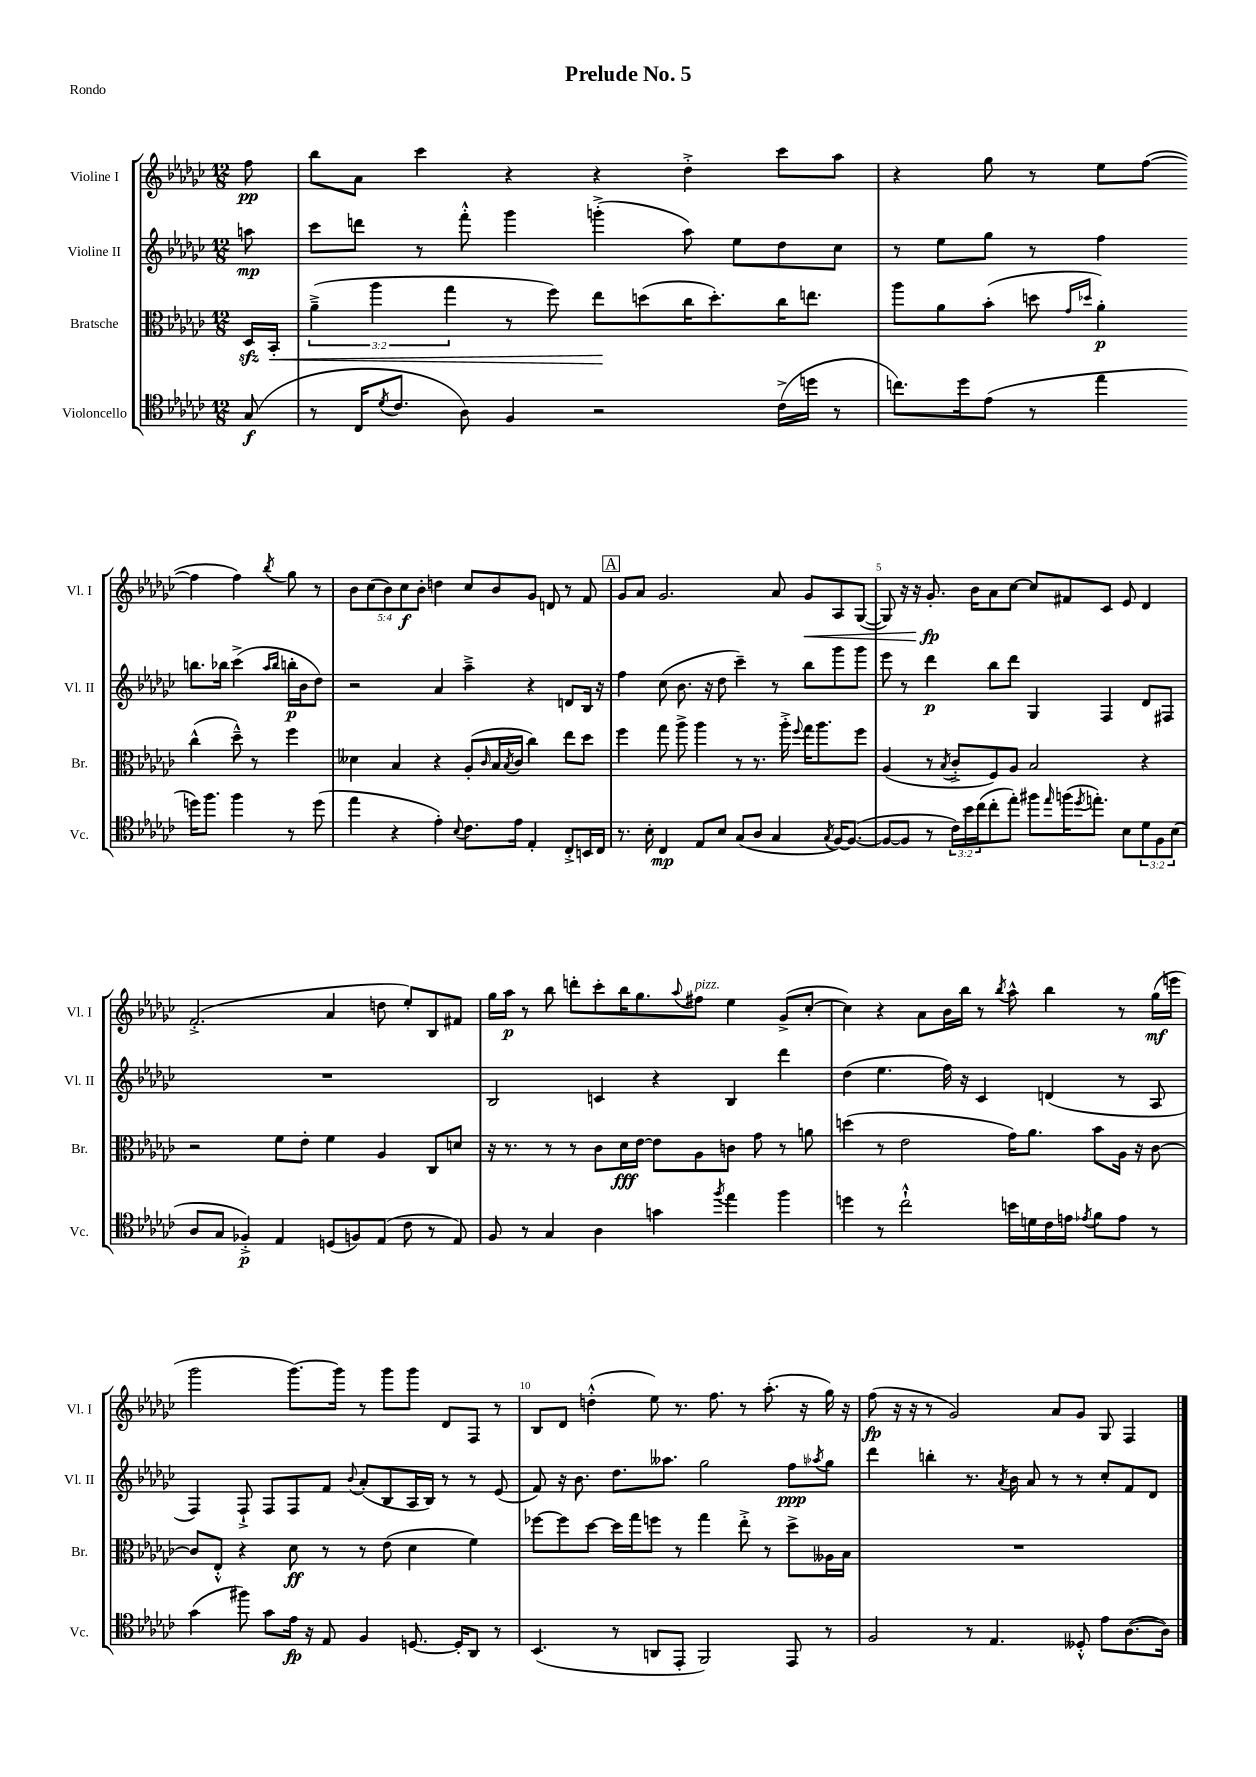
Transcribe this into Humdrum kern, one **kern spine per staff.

**kern	**kern	**kern	**kern
*staff4	*staff3	*staff2	*staff1
*clefC4	*clefC3	*clefG2	*clefG2
*k[b-e-a-d-g-c-]	*k[b-e-a-d-g-c-]	*k[b-e-a-d-g-c-]	*k[b-e-a-d-g-c-]
*M12/8	*M12/8	*M12/8	*M12/8
(8G-	16D-	8aa	8ff
.	16BB-'	.	.
=	=	=	=
8r	(6a-~^	8ccc-	8bb-
16C-	.	8ddd	8a-
.	6aa-	.	.
8qd-	.	.	.
8.c-	.	.	.
.	.	8r	4ccc-
.	6gg-	.	.
8A-)	.	8fff'^^	.
4F	8r	4ggg-	4r
.	8ff)	.	.
2r	8ee-	(4ggg'^	4r
.	(8dd	.	.
.	16cc-	8aa-)	4dd-'^
.	8.dd')	.	.
.	.	8ee-	.
(16c-^	16cc-	8dd-	8ccc-
16dd	8.ee	.	.
8r	.	8cc-	8aa-
=	=	=	=
8.cc)	8aa-	8r	4r
.	8a-	8ee-	.
16dd-	.	.	.
(8e-	(8b-'	8gg-	8gg-
8r	8dd	8r	8r
.	16qqg-	.	.
.	16qqdd-	.	.
4ee-	4a-')	4ff	8ee-
.	.	.	([8ff
16dd)	(4cc-^^	8.bb	4ff]
8.ff	.	.	.
.	.	16bb-	.
4ff	8dd-~^^)	(4ccc-^	4ff)
.	8r	.	.
.	.	16qqaa-	.
.	.	16qqbb-	8qbb-
8r	4ff	16bb'	8gg-
.	.	16b-	.
(8dd	.	8dd-)	8r
=	=	=	=
4ee-	4d--	2r	10b-
.	.	.	(10cc-
.	.	.	10b-)
4r	4B-	.	.
.	.	.	10cc-
.	.	.	10b-'
4e-')	4r	4a-	4dd
8qqB-	.	.	.
8.c-	(8A-'	4aa-~^	8cc-
.	16qqc-	.	.
.	16B-	.	8b-
.	8qB-	.	.
16e-	16c-	.	.
4E-'	4cc-)	4r	8g-
.	.	.	8d
8C-'^	8ee-	8d	8r
16BB	8dd-	16B-	8f
16C-	.	16r	.
=	=	=	=
8.r	4ff	4ff	8g-
.	.	.	8a-
16B-'	.	.	.
4C-	8gg-	(8cc-	2.g-
.	8aa-^	8.b-	.
8E-	4aa-	.	.
.	.	16r	.
8B-	.	8dd-	.
(8G-	8r	4ccc-~)	.
8A-	8.r	.	.
4G-	.	8r	8a-
.	16aa-'^	.	.
.	8qqff	.	.
.	16gg-	8bb-	8g-
.	8.aa-	.	.
8qG-	.	.	.
[16F)	.	8ggg-	8A-
(8.F_	.	.	.
.	8ff	8ggg-	([8G-
=	=	=	=
8F_	(4A-	8eee-	8G-])
8F]	.	8r	16r
.	.	.	16r
8r	8r	4ddd-	8.g-'
.	8qB-	.	.
24c-)	8c-'^	.	.
24b-	.	.	.
.	.	.	16b-
(24cc-	.	.	.
8cc-'	8F)	8bb-	8a-
8ee-')	8A-	8ddd-	[8cc-
8ff#	2B-	4G-	8cc-]
16qqee-	.	.	.
(16ff	.	.	8f#
8qdd-	.	.	.
8.ee')	.	.	.
.	.	4F	8c-
8B-	.	.	8e-
12d-	4r	8d-	4d-
12F	.	.	.
.	.	8F#	.
(12B-	.	.	.
=	=	=	=
8A-	2r	1.r	(2.f'^
8G-	.	.	.
4F-'^)	.	.	.
4E-	8f	.	.
.	8e-'	.	.
(8D	4f	.	4a-
8F)	.	.	.
(8E-	4A-	.	8dd
8c-	.	.	8ee-')
8r	8C-	.	8B-
8E-)	8d	.	8f#
=	=	=	=
8F	16r	2B-	16gg-
.	8.r	.	16aa-
8r	.	.	8r
4G-	8r	.	8bb-
.	8r	.	8ddd'
4A-	8c-	4c	8ccc-'
.	16d-	.	16bb-
.	[16e-	.	8.gg-
4g	8e-]	4r	.
.	.	.	8qqaa-
.	8A-	.	8ff#
8qff	.	.	.
4ee-	8c	4B-	4ee-
.	8g-	.	.
4ff	8r	4ddd-	(8g-^
.	8a	.	[8cc-'
=	=	=	=
4dd	(4dd	(4dd-	4cc-])
8r	8r	4.ee-	4r
2cc-`^^	2e-	.	.
.	.	.	8a-
.	.	16ff)	16b-
.	.	16r	16bb-
.	.	4c-	8r
.	.	.	8qbb-
16b	16g-)	.	8aa-^^
16d	8.a-	.	.
16c-	.	(4d	4bb-
16e	.	.	.
8qe-	.	.	.
8f	8b-	.	.
8e-	16A-	8r	8r
.	16r	.	.
8r	[8c-	8A-	(16gg-
.	.	.	16eee
=	=	=	=
(4g-	8c-]	4F)	2ggg-
.	8E-'^^	.	.
8ff#)	4r	8F`^	.
8g-	.	8F	.
16e-	8d-	8F	[8.ggg-)
16r	.	.	.
8E-	8r	8f	.
.	.	.	16ggg-]
.	.	8qqb-	.
4F	8r	(8a-'	8r
.	(8e-	8B-	8ggg-
[8.D	4d-	16A-	8ggg-
.	.	16B-)	.
.	.	8r	8d-
16D']	.	.	.
8AA-	4f)	8r	8F
8r	.	(8e-	8r
=	=	=	=
(4.BB-	[8ff-	8f)	8B-
.	8ff-]	16r	8d-
.	.	8.b-	.
.	[8dd-	.	(4dd'^^
8r	16dd-]	8.dd-	.
.	16gg-	.	.
8AA	8ff	.	8ee-)
.	.	8.aa--	.
8EE-'	8r	.	8.r
2FF)	4gg-	2gg-	.
.	.	.	8.ff
.	8ee-'^	.	8r
.	8r	.	(8.aa-'
8EE-	8dd-^	8ff	.
.	.	.	16r
.	.	8qaa-	.
8r	16A--	8gg-	16gg-)
.	16B-	.	16r
=	=	=	=
2F	1.r	4ddd-	(8ff
.	.	.	16r
.	.	.	16r
.	.	4bb'	8r
.	.	.	2g-)
8r	.	8.r	.
4.E-	.	.	.
.	.	8qa-	.
.	.	16b-	.
.	.	8a-	.
.	.	8r	8a-
8D--'^^	.	8r	8g-
8e-	.	8cc-'	8G-
([8.A-	.	8f	4F
.	.	8d-	.
16A-])	.	.	.
==	==	==	==
*-	*-	*-	*-
